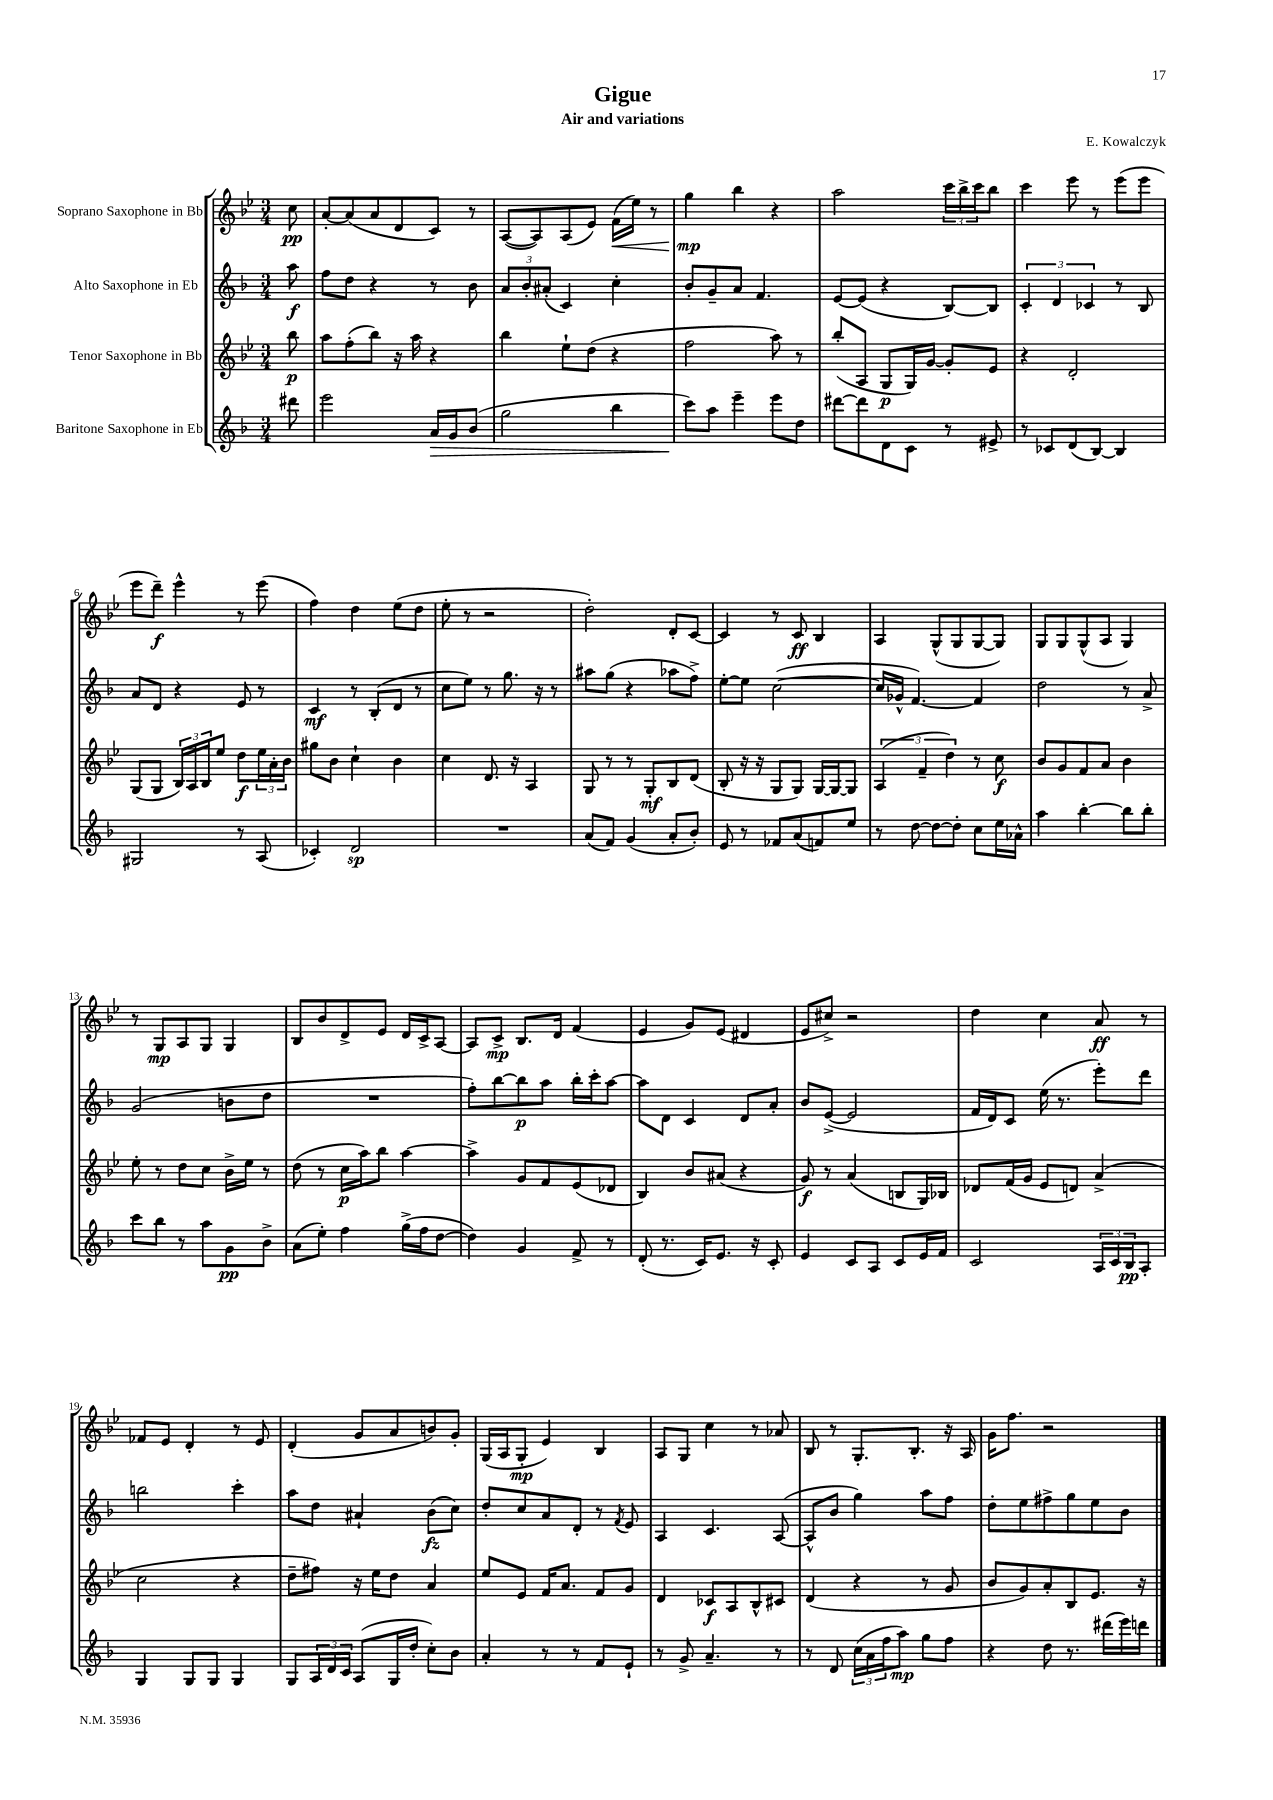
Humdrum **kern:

**kern	**dynam	**kern	**dynam	**kern	**dynam	**kern	**dynam
*part4	*part4	*part3	*part3	*part2	*part2	*part1	*part1
*staff4	*staff4	*staff3	*staff3	*staff2	*staff2	*staff1	*staff1
*I"Baritone Saxophone in Eb	*	*I"Tenor Saxophone in Bb	*	*I"Alto Saxophone in Eb	*	*I"Soprano Saxophone in Bb	*
*clefG2	*	*clefG2	*	*clefG2	*	*clefG2	*
*k[b-]	*	*k[b-e-]	*	*k[b-]	*	*k[b-e-]	*
*M3/4	*	*M3/4	*	*M3/4	*	*M3/4	*
=	=	=	=	=	=	=	=
8ddd#X\	.	8bb-\	p	8aa\	f	8cc\	pp
=1	=1	=1	=1	=1	=1	=1	=1
2eee\	.	8aa\L	.	8ff\L	.	[8a'/L	.
.	.	(8ff'\	.	8dd\J	.	(8a/]	.
.	.	8bb-\J)	.	4r	.	8a/	.
.	.	16r	.	.	.	8d/	.
.	.	16aa\	.	.	.	.	.
!	!LO:HP:b	!	!	!	!	!	!
16a/LL	>	4r	.	8r	.	8c/J)	.
16g/J	.	.	.	.	.	.	.
(8b-/J	.	.	.	8b-\	.	8r	.
=2	=2	=2	=2	=2	=2	=2	=2
2gg\	.	4bb-\	.	12a/L	.	([8A/L	.
.	.	.	.	12b-'/	.	.	.
.	.	.	.	.	.	8A/])	.
.	.	.	.	(12a#X'/J	.	.	.
.	.	8ee-`\L	.	4c/)	.	(8A/	.
.	.	(8dd\J	.	.	.	8e-/J)	.
!	!	!	!	!	!	!	!LO:HP:b
4bb-\	.	4r	.	4cc'\	.	(16f\LL	<
.	.	.	.	.	.	16ee-\JJ)	.
.	.	.	.	.	.	8r	.
=3	=3	=3	=3	=3	=3	=3	=3
8ccc\L)	.	2ff\	.	8b-'/L	.	4gg\	mp
8aa\J	]	.	.	8g~/	.	.	.
4eee~\	.	.	.	8a/J	.	4bb-\	[
.	.	.	.	4.f/	.	.	.
8eee\L	.	8aa\)	.	.	.	4r	.
8dd\J	.	8r	.	.	.	.	.
=4	=4	=4	=4	=4	=4	=4	=4
[8ddd#X\L	.	(8bb-'/L	.	[8e/L	.	2aa\	.
8ddd#\]	.	8A/J	.	(8e/J]	.	.	.
8d\	.	8G/L	p	4r	.	.	.
8c\J	.	16G/L)	.	.	.	.	.
.	.	[16g/JJ	.	.	.	.	.
8r	.	8g'/L]	.	[8B-/L)	.	24ccc\LL	.
.	.	.	.	.	.	24bb-^\	.
.	.	.	.	.	.	24ccc\J	.
8e#X^/	.	8e-/J	.	8B-/J]	.	8bb-\J	.
=5	=5	=5	=5	=5	=5	=5	=5
8r	.	4r	.	6c'/	.	4ccc\	.
8c-X/L	.	.	.	.	.	.	.
.	.	.	.	6d/	.	.	.
(8d/	.	2d'/	.	.	.	8eee-\	.
.	.	.	.	6c-X/	.	.	.
[8B-/J)	.	.	.	.	.	8r	.
4B-/]	.	.	.	8r	.	(8eee-\L	.
.	.	.	.	8B-/	.	8eee-\J	.
!!LO:LB:g=z
=6	=6	=6	=6	=6	=6	=6	=6
2G#X/	.	(8G/L	.	8a/L	.	8eee-\L	.
.	.	8G/J	.	8d/J	.	8ddd~\J)	f
.	.	24B-/LL)	.	4r	.	4eee-^^\	.
.	.	24A/	.	.	.	.	.
.	.	24B-/J	.	.	.	.	.
.	.	8ee-/J	.	.	.	.	.
8r	.	8dd\L	f	8e/	.	8r	.
(8A/	.	24ee-\L	.	8r	.	(8eee-\	.
.	.	24a'\	.	.	.	.	.
.	.	24b-\JJ	.	.	.	.	.
=7	=7	=7	=7	=7	=7	=7	=7
4c-X'/)	.	8gg#X\L	.	4c/	mf	4ff\)	.
.	.	8b-\J	.	.	.	.	.
2d/	sp	4cc`\	.	8r	.	4dd\	.
.	.	.	.	(8B-'/L	.	.	.
.	.	4b-\	.	8d/J	.	(8ee-\L	.
.	.	.	.	8r	.	8dd\J	.
=8	=8	=8	=8	=8	=8	=8	=8
2.r	.	4cc\	.	8cc\L	.	8ee-'\	.
.	.	.	.	8ee\J)	.	8r	.
.	.	8.d/	.	8r	.	2r	.
.	.	.	.	8.gg\	.	.	.
.	.	16r	.	.	.	.	.
.	.	4A/	.	.	.	.	.
.	.	.	.	16r	.	.	.
.	.	.	.	8r	.	.	.
=9	=9	=9	=9	=9	=9	=9	=9
(8a/L	.	8G/	.	8aa#X\L	.	2dd'\)	.
8f/J)	.	8r	.	(8gg\J	.	.	.
(4g/	.	8r	.	4r	.	.	.
.	.	8G'/L	mf	.	.	.	.
8a'/L	.	8B-/	.	8aa-X\L	.	8d'/L	.
8b-'/J)	.	(8d/J	.	8ff^\J)	.	[8c/J	.
=10	=10	=10	=10	=10	=10	=10	=10
8e/	.	8B-'/	.	[8ee'\L	.	4c/]	.
8r	.	16r	.	8ee\J]	.	.	.
.	.	16r	.	.	.	.	.
8f-X/L	.	8G/L	.	([2cc\	.	8r	.
(8a/	.	8G/J)	.	.	.	8c/	ff
8fn/)	.	[16G/LL	.	.	.	4B-/	.
.	.	16G/J_	.	.	.	.	.
8ee/J	.	8G/J]	.	.	.	.	.
=11	=11	=11	=11	=11	=11	=11	=11
8r	.	(6A/	.	16cc/LL]	.	4A/	.
.	.	.	.	16g-X^^/JJ	.	.	.
[8dd\	.	.	.	[4.f/)	.	.	.
.	.	6f~/	.	.	.	.	.
8dd\L_	.	.	.	.	.	(8G^^/L	.
.	.	6dd\)	.	.	.	.	.
8dd'\J]	.	.	.	.	.	8G/	.
8cc\L	.	8r	.	4f/]	.	[8G/	.
16ee\L	.	8cc\	f	.	.	8G/J])	.
16a-X^^\JJ	.	.	.	.	.	.	.
=12	=12	=12	=12	=12	=12	=12	=12
4aa\	.	8b-/L	.	2dd\	.	8G/L	.
.	.	8g/	.	.	.	8G/	.
[4bb-'\	.	8f/	.	.	.	(8G^^/	.
.	.	8a/J	.	.	.	8A/J	.
8bb-\L]	.	4b-\	.	8r	.	4G/)	.
8bb-'\J	.	.	.	8a^/	.	.	.
!!LO:LB:g=z
=13	=13	=13	=13	=13	=13	=13	=13
8ccc\L	.	8ee-'\	.	(2g/	.	8r	.
8bb-\J	.	8r	.	.	.	8G/L	mp
8r	.	8dd\L	.	.	.	8A/	.
8aa\L	.	8cc\J	.	.	.	8G/J	.
8g\	pp	16b-^\LL	.	8bn\L	.	4G/	.
.	.	16ee-\JJ	.	.	.	.	.
8b-^\J	.	8r	.	8dd\J	.	.	.
=14	=14	=14	=14	=14	=14	=14	=14
(8a\L	.	(8dd\	.	2.r	.	8B-/L	.
8ee'\J)	.	8r	.	.	.	8b-/	.
4ff\	.	16cc\LL	p	.	.	8d^/	.
.	.	16aa\J)	.	.	.	.	.
.	.	8bb-\J	.	.	.	8e-/J	.
(16gg^\LL	.	[4aa\	.	.	.	16d/LL	.
16ff\J	.	.	.	.	.	16c^/J	.
[8dd\J	.	.	.	.	.	[8A/J	.
=15	=15	=15	=15	=15	=15	=15	=15
4dd\])	.	4aa^\]	.	8ff'\L)	.	8A/L]	.
.	.	.	.	[8bb-\	.	8c^/J	mp
4g/	.	8g/L	.	8bb-\]	p	8.B-/L	.
.	.	8f/	.	8aa\J	.	.	.
.	.	.	.	.	.	16d/Jk	.
8f^/	.	(8e-/	.	16bb-'\LL	.	(4f/	.
.	.	.	.	16ccc'\J	.	.	.
8r	.	8d-X/J	.	[8aa\J	.	.	.
=16	=16	=16	=16	=16	=16	=16	=16
(8d'/	.	4B-/)	.	8aa\L]	.	4e-/	.
8.r	.	.	.	8d\J	.	.	.
.	.	8b-/L	.	4c/	.	8g/L)	.
16c/KL)	.	.	.	.	.	.	.
8.e/J	.	(8a#X/J	.	.	.	(8e-/J	.
.	.	4r	.	8d/L	.	4d#X/	.
16r	.	.	.	.	.	.	.
8c'/	.	.	.	8a'/J	.	.	.
=17	=17	=17	=17	=17	=17	=17	=17
4e/	.	8g/)	f	8b-/L	.	8e-/L	.
.	.	8r	.	([8e^/J	.	8cc#X^/J)	.
8c/L	.	(4a/	.	2e/]	.	2r	.
8A/J	.	.	.	.	.	.	.
8c/L	.	8Bn/L	.	.	.	.	.
16e/L	.	16G/L)	.	.	.	.	.
16f/JJ	.	16B-X/JJ	.	.	.	.	.
=18	=18	=18	=18	=18	=18	=18	=18
2c/	.	8d-X/L	.	16f/LL	.	4dd\	.
.	.	.	.	16d/J)	.	.	.
.	.	(16f/L	.	8c/J	.	.	.
.	.	16g/JJ	.	.	.	.	.
.	.	8e-/L	.	(16ee\	.	4cc\	.
.	.	.	.	8.r	.	.	.
.	.	8dn/J)	.	.	.	.	.
24A/LL	.	(4a^/	.	8eee'\L)	.	8a/	ff
24c/	.	.	.	.	.	.	.
24B-/J	pp	.	.	.	.	.	.
8A'/J	.	.	.	8ddd\J	.	8r	.
!!LO:LB:g=z
=19	=19	=19	=19	=19	=19	=19	=19
4G/	.	2cc\	.	2bbn\	.	8f-X/L	.
.	.	.	.	.	.	8e-/J	.
8G/L	.	.	.	.	.	4d'/	.
8G/J	.	.	.	.	.	.	.
4G/	.	4r	.	4ccc'\	.	8r	.
.	.	.	.	.	.	8e-/	.
=20	=20	=20	=20	=20	=20	=20	=20
8G/L	.	8dd~\L	.	8aa\L	.	(4d'/	.
24A/L	.	8ff#X\J)	.	8dd\J	.	.	.
24d/	.	.	.	.	.	.	.
24c/JJ	.	.	.	.	.	.	.
(8A/L	.	16r	.	4a#X`/	.	8g/L	.
.	.	16ee-\KL	.	.	.	.	.
16G/L	.	8dd\J	.	.	.	8a/	.
16dd'/JJ	.	.	.	.	.	.	.
8cc'\L)	.	4a/	.	(8b-\L	fz	8bn/)	.
8b-\J	.	.	.	8cc\J)	.	8g'/J	.
=21	=21	=21	=21	=21	=21	=21	=21
4a'/	.	8ee-/L	.	8dd'/L	.	(16G/LL	.
.	.	.	.	.	.	16A/J	.
.	.	8e-/J	.	8cc/	.	8G'/J	mp
8r	.	16f/KL	.	8a/	.	4e-/)	.
.	.	8.a/J	.	.	.	.	.
8r	.	.	.	8d'/J	.	.	.
8f/L	.	8f/L	.	8r	.	4B-/	.
.	.	.	.	8qf/	.	.	.
8e`/J	.	8g/J	.	8e/	.	.	.
=22	=22	=22	=22	=22	=22	=22	=22
8r	.	4d/	.	4A/	.	8A/L	.
8g^/	.	.	.	.	.	8G/J	.
4.a~/	.	8c-X/L	f	4.c/	.	4cc\	.
.	.	8A/	.	.	.	.	.
.	.	8B-^^/	.	.	.	8r	.
8r	.	8c#X/J	.	([8A/	.	8a-X/	.
=23	=23	=23	=23	=23	=23	=23	=23
8r	.	(4d/	.	8A^^/L]	.	8B-/	.
8d/	.	.	.	8b-/J	.	8r	.
(24cc\LL	.	4r	.	4gg\)	.	8.G'/L	.
24a\	.	.	.	.	.	.	.
24ff\J	.	.	.	.	.	.	.
8aa\J)	mp	.	.	.	.	.	.
.	.	.	.	.	.	8.B-'/J	.
8gg\L	.	8r	.	8aa\L	.	.	.
8ff\J	.	8g/	.	8ff\J	.	16r	.
.	.	.	.	.	.	16A/	.
=24	=24	=24	=24	=24	=24	=24	=24
4r	.	8b-/L	.	8dd'\L	.	16g\KL	.
.	.	.	.	.	.	8.ff\J	.
.	.	8g/)	.	8ee\	.	.	.
8dd\	.	8a'/	.	8ff#X^\	.	2r	.
8.r	.	8B-/	.	8gg\	.	.	.
.	.	8.e-/J	.	8ee\	.	.	.
(16ddd#X\LL	.	.	.	.	.	.	.
16eee\)	.	.	.	8b-\J	.	.	.
16dddn\JJ	.	16r	.	.	.	.	.
==	==	==	==	==	==	==	==
*-	*-	*-	*-	*-	*-	*-	*-
